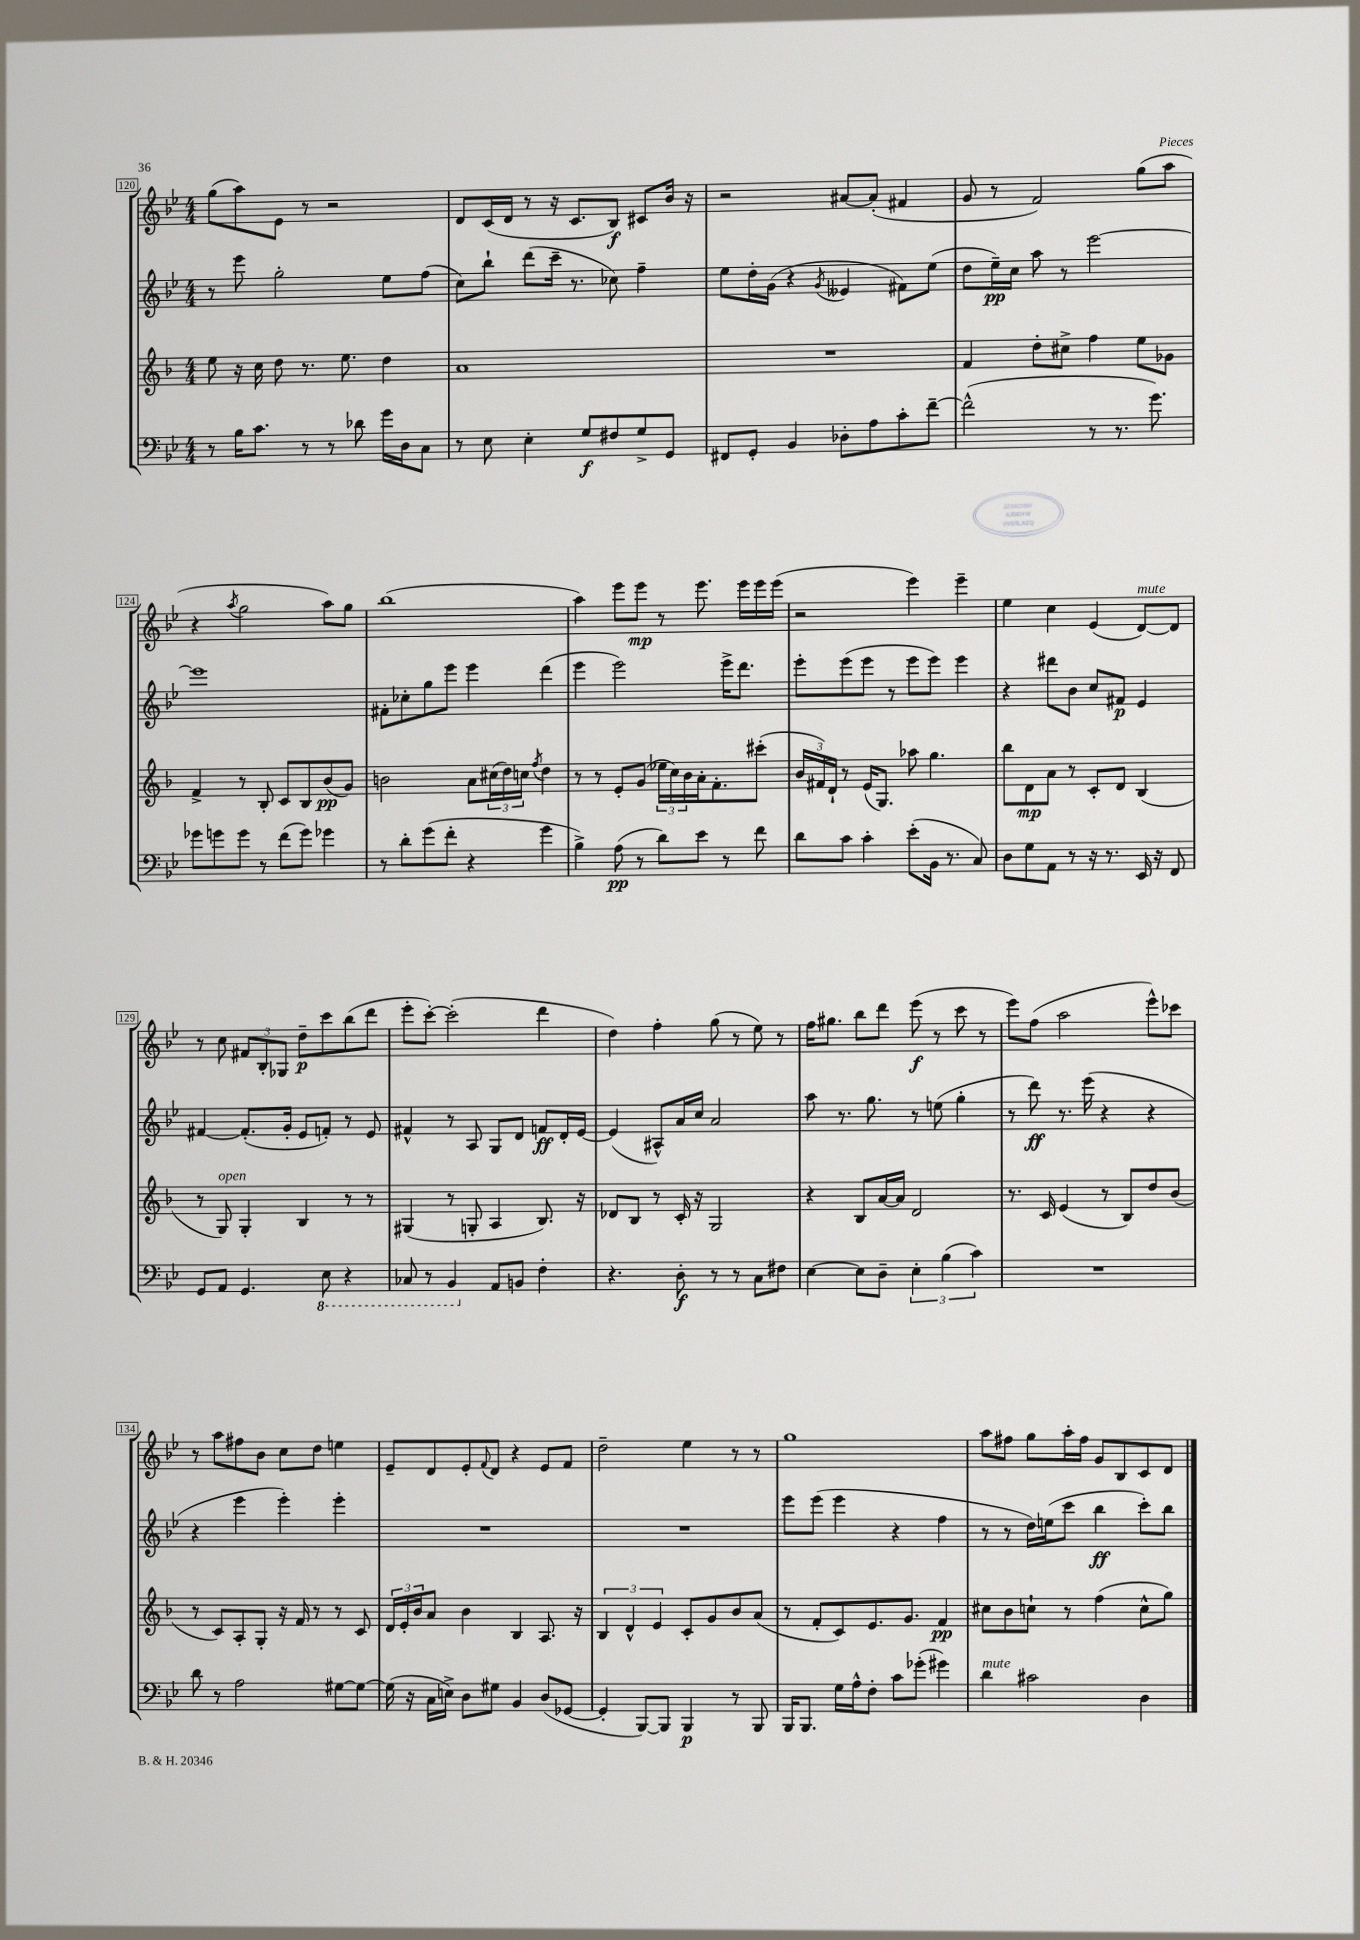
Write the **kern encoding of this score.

**kern	**dynam	**kern	**dynam	**kern	**dynam	**kern	**dynam
*part4	*part4	*part3	*part3	*part2	*part2	*part1	*part1
*staff4	*staff4	*staff3	*staff3	*staff2	*staff2	*staff1	*staff1
*clefF4	*	*clefG2	*	*clefG2	*	*clefG2	*
*k[b-e-]	*	*k[b-]	*	*k[b-e-]	*	*k[b-e-]	*
*M4/4	*	*M4/4	*	*M4/4	*	*M4/4	*
=120	=120	=120	=120	=120	=120	=120	=120
8r	.	8ee\	.	8r	.	(8gg\L	.
16B-\KL	.	16r	.	8eee-\	.	8aa\)	.
8.c\J	.	16cc\	.	.	.	.	.
.	.	8dd\	.	2gg'\	.	8e-\J	.
8r	.	8.r	.	.	.	8r	.
8r	.	.	.	.	.	2r	.
.	.	8.ee\	.	.	.	.	.
8d-X\	.	.	.	.	.	.	.
16g\LL	.	4dd\	.	8ee-\L	.	.	.
16D\J	.	.	.	.	.	.	.
8C\J	.	.	.	(8ff\J	.	.	.
=121	=121	=121	=121	=121	=121	=121	=121
8r	.	1a	.	8cc\L)	.	8d/L	.
8E-\	.	.	.	8bb-`\J	.	(16c/L	.
.	.	.	.	.	.	16d/JJ	.
4E-'\	.	.	.	(8ddd\L	.	8r	.
.	.	.	.	16ccc~\Jk	.	16r	.
.	.	.	.	8.r	.	8.c/L	.
8G/L	f	.	.	.	.	.	.
8F#X/	.	.	.	8cc-X\)	.	8B-/J)	f
8G^/	.	.	.	4ff~\	.	8c#X/L	.
8GG/J	.	.	.	.	.	16b-/Jk	.
.	.	.	.	.	.	16r	.
=122	=122	=122	=122	=122	=122	=122	=122
8FF#X/L	.	1r	.	8ee-\L	.	2r	.
8GG'/J	.	.	.	16dd'\L	.	.	.
.	.	.	.	(16g\JJ	.	.	.
4BB-/	.	.	.	4r	.	.	.
.	.	.	.	8qg/	.	.	.
8D-X'\L	.	.	.	4e--X/	.	[8a#X/L	.
8A\	.	.	.	.	.	(8a#'/J]	.
8c'\	.	.	.	8f#X\L)	.	4f#X/	.
[8f~\J	.	.	.	(8ee-\J	.	.	.
=123	=123	=123	=123	=123	=123	=123	=123
(2f^^\]	.	4f/	.	8dd\L	.	8g/	.
.	.	.	.	16ee-~\L)	pp	8r	.
.	.	.	.	16cc\JJ	.	.	.
.	.	8dd'\L	.	8aa\	.	2f/)	.
.	.	8cc#X^\J	.	8r	.	.	.
8r	.	4ff\	.	[2eee-\	.	.	.
8.r	.	.	.	.	.	.	.
.	.	8ee\L	.	.	.	(8gg\L	.
8.g\)	.	.	.	.	.	.	.
.	.	8g-X\J	.	.	.	8aa\J	.
!!LO:LB:g=z
=124	=124	=124	=124	=124	=124	=124	=124
8g-X\L	.	4f^/	.	1eee-]	.	4r	.
8gn\	.	.	.	.	.	.	.
.	.	.	.	.	.	8qaa/	.
8g\J	.	8r	.	.	.	2gg\	.
8r	.	8B-'/	.	.	.	.	.
(8f\L	.	8c/L	.	.	.	.	.
8g\J)	.	8B-/	.	.	.	.	.
4g-X\	.	(8b-/	pp	.	.	8aa\L)	.
.	.	8g/J)	.	.	.	8gg\J	.
=125	=125	=125	=125	=125	=125	=125	=125
8r	.	2bn\	.	8f#X'\L	.	(1bb-	.
8d'\L	.	.	.	8cc-X'\	.	.	.
(8g\	.	.	.	8gg\	.	.	.
8f'\J	.	.	.	8eee-\J	.	.	.
4r	.	8a\L	.	4eee-\	.	.	.
.	.	(24cc#X\L	.	.	.	.	.
.	.	24dd\)	.	.	.	.	.
.	.	24ccn\JJ	.	.	.	.	.
.	.	8qff/	.	.	.	.	.
4g\	.	4dd\	.	(4ddd\	.	.	.
=126	=126	=126	=126	=126	=126	=126	=126
4B-^\)	.	8r	.	4eee-\	.	4aa\)	.
.	.	8r	.	.	.	.	.
(8A\	pp	8e'/L	.	2eee-\)	.	8eee-\L	.
8r	.	(8g/J	.	.	.	8eee-\J	mp
8d\L)	.	24ee-X\LL	.	.	.	8r	.
.	.	24cc\)	.	.	.	.	.
.	.	24b-\	.	.	.	.	.
8e-\J	.	16a'\J	.	.	.	8.eee-\	.
.	.	8.f'\	.	.	.	.	.
8r	.	.	.	16eee-^\KL	.	.	.
.	.	.	.	8.ddd\J	.	16eee-\LL	.
8f\	.	(8ccc#X'\J	.	.	.	16eee-\	.
.	.	.	.	.	.	(16eee-\JJ	.
=127	=127	=127	=127	=127	=127	=127	=127
8d\L	.	24b-/LL	.	8eee-'\L	.	2r	.
.	.	24f#X/)	.	.	.	.	.
.	.	24d`/JJ	.	.	.	.	.
8c\J	.	8r	.	(8eee-\	.	.	.
4c'\	.	(16e/KL	.	8eee-\J	.	.	.
.	.	8.G/J)	.	.	.	.	.
.	.	.	.	8r	.	.	.
(8e-'\L	.	8aa-X\	.	8eee-\L	.	4eee-\)	.
16BB-\Jk	.	4.gg\	.	8eee-\J)	.	.	.
8.r	.	.	.	.	.	.	.
.	.	.	.	4eee-\	.	4eee-~\	.
8C/)	.	.	.	.	.	.	.
=128	=128	=128	=128	=128	=128	=128	=128
8D\L	.	8bb-\L	.	4r	.	4ee-\	.
8G\	.	8d\	mp	.	.	.	.
8AA\J	.	8a\J	.	8ddd#X\L	.	4cc\	.
8r	.	8r	.	8b-\J	.	.	.
16r	.	8c'/L	.	8cc/L	.	(4e-/	.
8.r	.	.	.	.	.	.	.
.	.	8d/J	.	8f#X/J	p	.	.
!	!	!	!	!	!	!LO:TX:a:i:t=mute	!
16EE-/	.	(4B-/	.	4e-/	.	[8d/L)	.
16r	.	.	.	.	.	.	.
8FF/	.	.	.	.	.	8d/J]	.
!!LO:LB:g=z
=129	=129	=129	=129	=129	=129	=129	=129
8GG/L	.	8r	.	[4f#X/	.	8r	.
!	!	!LO:TX:a:i:t=open	!	!	!	!	!
8AA/J	.	8G/)	.	.	.	8cc\	.
4.GG/	.	4G'/	.	(8.f#'/L]	.	12f#X/L	.
.	.	.	.	.	.	12B-'/	.
.	.	.	.	.	.	12G-X/J	.
.	.	.	.	16g'/Jk	.	.	.
.	.	4B-/	.	8e-/L	.	8dd~\L	p
*8ba	*	*	*	*	*	*	*
8EE-\	.	.	.	8fn'/J)	.	8ccc\	.
4r	.	8r	.	8r	.	(8bb-\	.
.	.	8r	.	8e-/	.	8ddd\J	.
=130	=130	=130	=130	=130	=130	=130	=130
8CC-X/	.	(4G#X/	.	4f#X^^/	.	8eee-'\L	.
8r	.	.	.	.	.	[8ccc'\J)	.
4BBB-/	.	8r	.	8r	.	(2ccc'\]	.
.	.	8Gn'/	.	8A/	.	.	.
*X8ba	*	*	*	*	*	*	*
8AA/L	.	4A/	.	8G/L	.	.	.
8BBn/J	.	.	.	8d/J	.	.	.
4F'\	.	8.B-/)	.	8fn/L	ff	4ddd\	.
.	.	.	.	16d'/L	.	.	.
.	.	16r	.	[16e-/JJ	.	.	.
=131	=131	=131	=131	=131	=131	=131	=131
4.r	.	8d-X/L	.	(4e-/]	.	4dd\)	.
.	.	8B-/J	.	.	.	.	.
.	.	8r	.	8A#X^^/L)	.	4ff'\	.
8D'\	f	16c'/	.	16a/L	.	.	.
.	.	16r	.	16cc/JJ	.	.	.
8r	.	2G/	.	2a/	.	(8gg\	.
8r	.	.	.	.	.	8r	.
8C\L	.	.	.	.	.	8ee-\)	.
8F#X\J	.	.	.	.	.	8r	.
=132	=132	=132	=132	=132	=132	=132	=132
[4E-\	.	4r	.	8aa\	.	16ff\KL	.
.	.	.	.	.	.	8.gg#X\J	.
.	.	.	.	8.r	.	.	.
8E-\L]	.	8B-/L	.	.	.	8bb-\L	.
.	.	.	.	8.gg\	.	.	.
8D~\J	.	[16a/L	.	.	.	8ddd\J	.
.	.	16a/JJ]	.	.	.	.	.
6E-'\	.	2d/	.	8r	.	(8eee-\	f
.	.	.	.	(8een\	.	8r	.
(6B-\	.	.	.	.	.	.	.
.	.	.	.	4gg'\	.	8ccc\	.
6c\)	.	.	.	.	.	.	.
.	.	.	.	.	.	8r	.
=133	=133	=133	=133	=133	=133	=133	=133
1r	.	8.r	.	8r	.	8eee-\L)	.
.	.	.	.	8ddd\)	ff	(8ff\J	.
.	.	16c/	.	.	.	.	.
.	.	(4e/	.	8.r	.	2aa\	.
.	.	.	.	(16eee-\	.	.	.
.	.	8r	.	4r	.	.	.
.	.	8B-/L)	.	.	.	.	.
.	.	8dd/	.	4r	.	8eee-^^\L)	.
.	.	(8b-/J	.	.	.	8ccc-X\J	.
!!LO:LB:g=z
=134	=134	=134	=134	=134	=134	=134	=134
8d\	.	8r	.	4r	.	8r	.
8r	.	8c/L)	.	.	.	8aa\L	.
2A\	.	8A'/	.	4eee-\	.	8ff#X\	.
.	.	8G'/J	.	.	.	8b-\J	.
.	.	16r	.	4eee-'\)	.	8cc\L	.
.	.	16f/	.	.	.	.	.
.	.	8r	.	.	.	8dd\J	.
[8G#X\L	.	8r	.	4eee-'\	.	4een\	.
8G#\J_	.	8c/	.	.	.	.	.
=135	=135	=135	=135	=135	=135	=135	=135
(16G#\]	.	24d/LL	.	1r	.	8e-~/L	.
.	.	24e'/	.	.	.	.	.
16r	.	.	.	.	.	.	.
.	.	24b-/J	.	.	.	.	.
16C\LL	.	8a/J	.	.	.	8d/	.
16En^\JJ)	.	.	.	.	.	.	.
8D\L	.	4b-\	.	.	.	8e-'/	.
.	.	.	.	.	.	8qqf/	.
8G#X\J	.	.	.	.	.	8d/J	.
4BB-/	.	4B-/	.	.	.	4r	.
(8D/L	.	8.A/	.	.	.	8e-/L	.
[8GG-X/J	.	.	.	.	.	8f/J	.
.	.	16r	.	.	.	.	.
=136	=136	=136	=136	=136	=136	=136	=136
4GG-'/]	.	6B-/	.	1r	.	2dd~\	.
.	.	6d^^/	.	.	.	.	.
[8BBB-/L)	.	.	.	.	.	.	.
.	.	6e/	.	.	.	.	.
8BBB-/J]	.	.	.	.	.	.	.
4BBB-/	p	8c'/L	.	.	.	4ee-\	.
.	.	8g/	.	.	.	.	.
8r	.	8b-/	.	.	.	8r	.
8BBB-/	.	(8a/J	.	.	.	8r	.
=137	=137	=137	=137	=137	=137	=137	=137
16BBB-/KL	.	8r	.	8eee-\L	.	1gg	.
8.BBB-/J	.	.	.	.	.	.	.
.	.	8f'/L	.	(8eee-\J	.	.	.
16G\LL	.	8c/)	.	4eee-\	.	.	.
16A^^\J	.	.	.	.	.	.	.
8F'\J	.	8.e/	.	.	.	.	.
8c\L	.	.	.	4r	.	.	.
.	.	8.g/J	.	.	.	.	.
(8g-X'\J	.	.	.	.	.	.	.
4g#X\)	.	4f/	pp	4ff\	.	.	.
=138	=138	=138	=138	=138	=138	=138	=138
!LO:TX:a:i:t=mute	!	!	!	!	!	!	!
4d\	.	8cc#X\L	.	8r	.	8aa\L	.
.	.	8b-\	.	8r	.	8ff#X\J	.
2c#X\	.	8ccn`\J	.	16dd\LL)	.	8gg\L	.
.	.	.	.	(16een\J	.	.	.
.	.	8r	.	8ccc\J	.	16aa'\L	.
.	.	.	.	.	.	16ff#\JJ	.
.	.	(4ff\	.	4bb-\	ff	8g/L	.
.	.	.	.	.	.	8B-/	.
4D\	.	8cc^^\L	.	8ccc'\L)	.	8c/	.
.	.	8gg\J)	.	8bb-\J	.	8d/J	.
==	==	==	==	==	==	==	==
*-	*-	*-	*-	*-	*-	*-	*-
